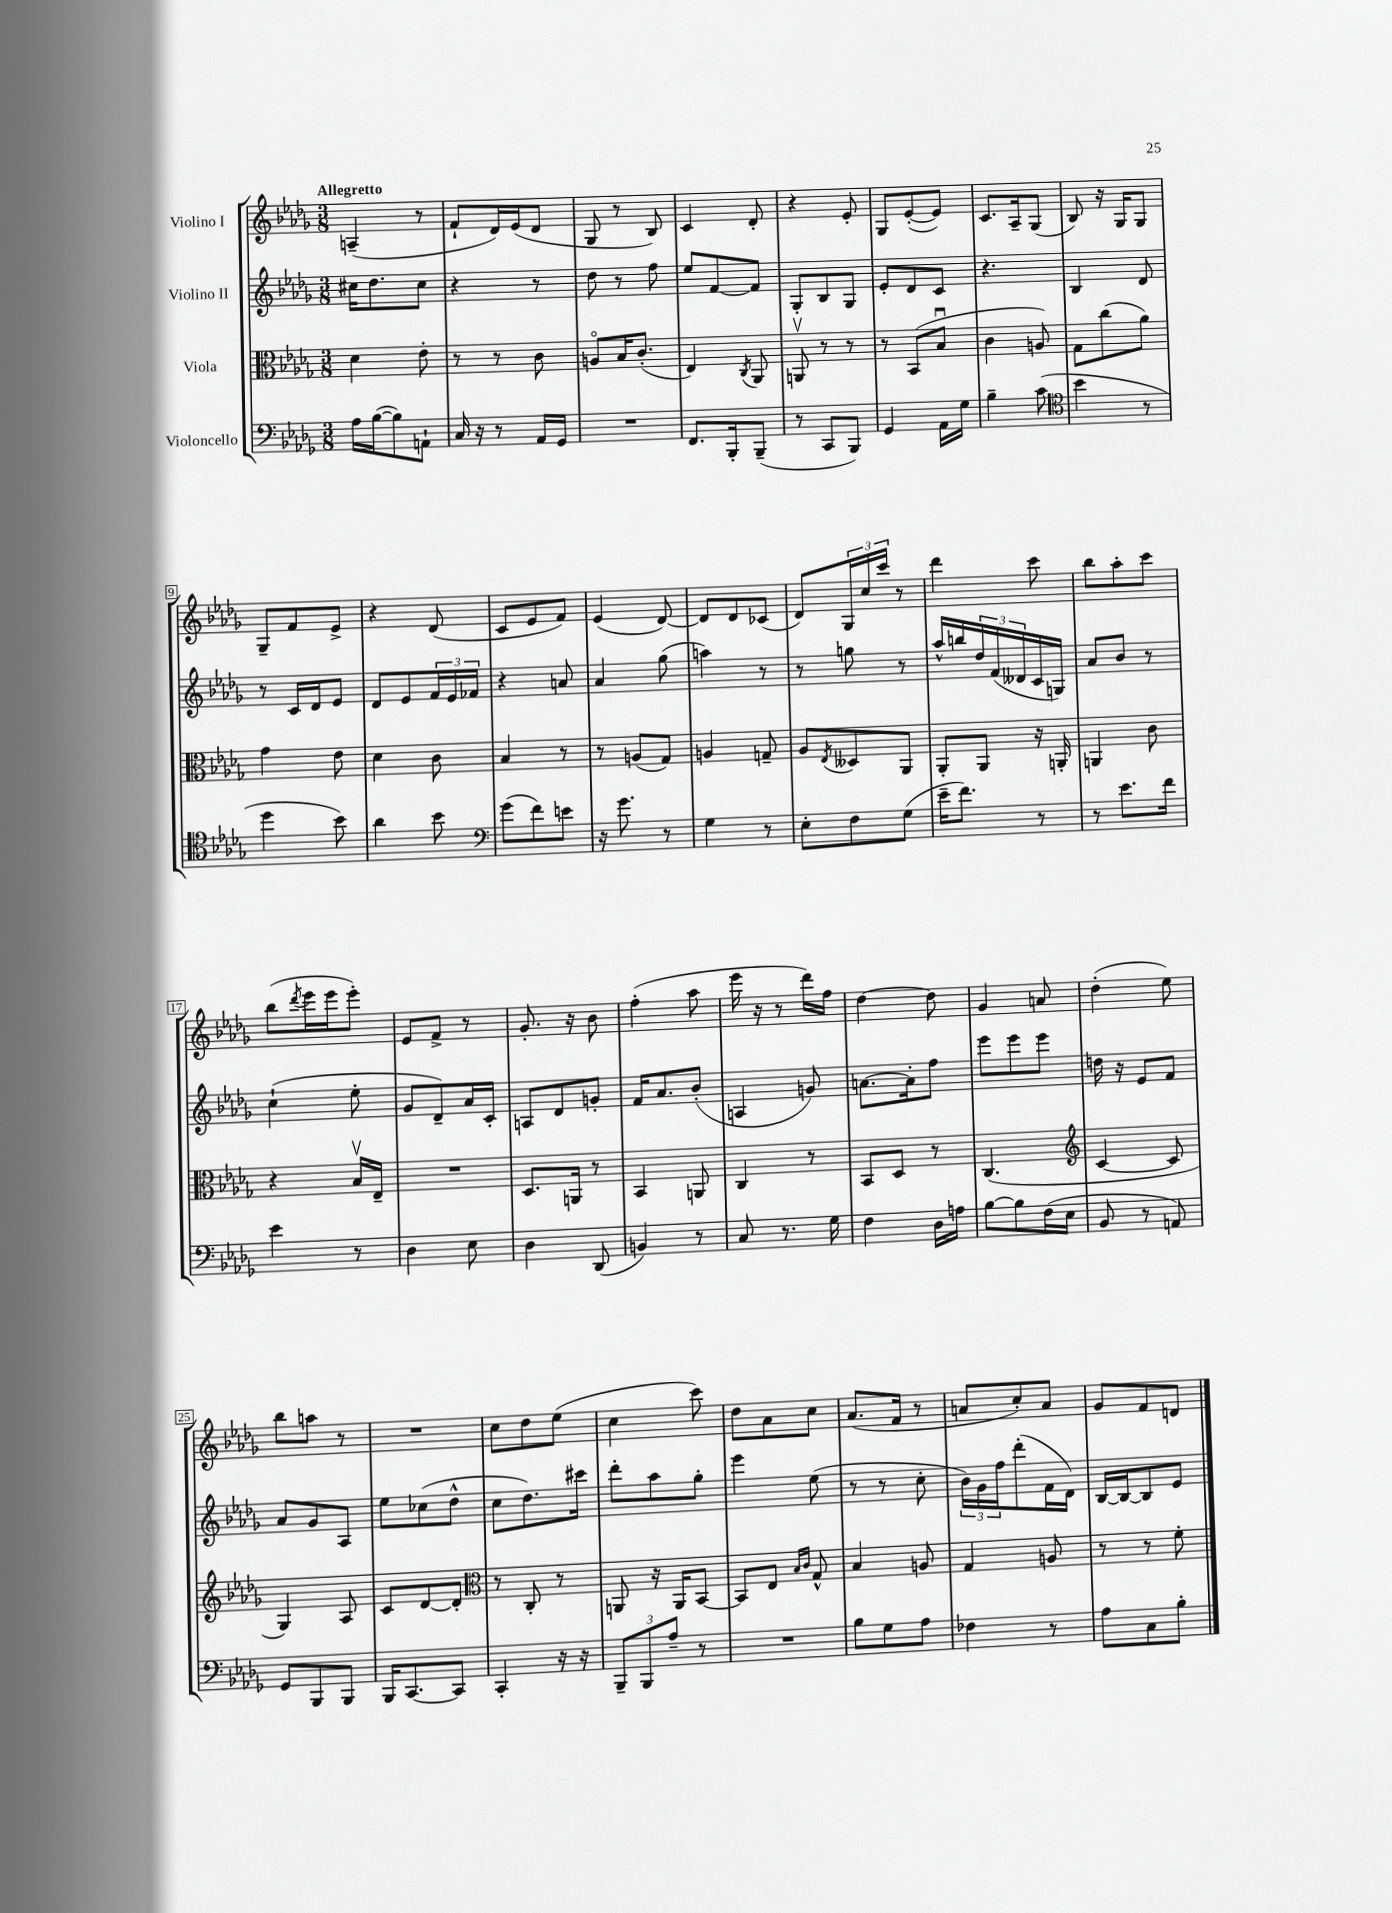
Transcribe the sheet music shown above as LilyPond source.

<<
\new StaffGroup <<
\new Staff = "s0" \with { instrumentName = "Violino I" } {
    \clef treble \key des \major \numericTimeSignature \time 3/8 \tempo "Allegretto"
    a4--( r8 |
    f'8-! des'16) ees'16( des'8 |
    ges8 r8 bes8) |
    c'4 des'8-. |
    r4 ees'8-. |
    ges8 ees'8~-.( ees'8) |
    c'8. aes16-- ges8( |
    bes8) r16 ges16 ges8 |
    ges8-- f'8 ees'8-> |
    r4 des'8( |
    c'8 ees'8 f'8) |
    ees'4( des'8~) |
    des'8 des'8 ces'8( |
    des'8) \tuplet 3/2 { ges16 c''16 c'''16 } r8 |
    des'''4 c'''8 |
    bes''8 aes''8-. c'''8 |
    bes''8( \acciaccatura { des'''8 } ees'''16 ees'''16 ees'''8-.) |
    ees'8 f'8-> r8 |
    ges'8.-. r16 bes'8 |
    f''4-.( aes''8 |
    ees'''16 r16 r8 des'''16) f''16 |
    des''4~ des''8 |
    ges'4 a'8 |
    des''4-.( ees''8) |
    bes''8 a''8 r8 |
    R4. |
    c''8 des''8 ees''8( |
    c''4 c'''8) |
    des''8 aes'8 c''8 |
    aes'8.( f'16 r8 |
    a'8 c''8-.) a'8 |
    ges'8 f'8 d'8 \bar "|." |
}
\new Staff = "s1" \with { instrumentName = "Violino II" } {
    \clef treble \key des \major \numericTimeSignature \time 3/8
    cis''16 des''8. cis''8 |
    r4 r8 |
    des''8 r8 f''8 |
    ees''8 f'8~ f'8 |
    ges8-. bes8 ges8 |
    ees'8-. des'8 c'8 |
    r4. |
    bes4 des'8 |
    r8 c'16 des'16 ees'8 |
    des'8 ees'8 \tuplet 3/2 { f'16 ees'16 fes'16 } |
    r4 a'8 |
    aes'4 ges''8( |
    a''4) r8 |
    r8 g''8 r8 |
    aes''16-^ b''16 \tuplet 3/2 { des''16 f'16( deses'16 } c'16 g16) |
    aes'8 bes'8 r8 |
    c''4-!( ees''8-. |
    ges'8 des'8--) aes'16 c'16-. |
    a8 des'8 g'8-. |
    f'16 aes'8. bes'8-.( |
    a4 g'8) |
    a'8.~ a'16-. f''8 |
    ees'''8 ees'''8 ees'''8 |
    d''16 r16 ees'8 f'8 |
    aes'8 ges'8 aes8 |
    ees''8 ces''8( des''8-^ |
    c''8 des''8.) cis'''16 |
    des'''8-. aes''8 ges''8-. |
    ees'''4 ees''8( |
    r8 r8 c''8-. |
    \tuplet 3/2 { bes'16) ges'16 f''16 } des'''8-.( f'16 des'16) |
    bes16~ bes16~ bes8 ees'8 \bar "|." |
}
\new Staff = "s2" \with { instrumentName = "Viola" } {
    \clef alto \key des \major \numericTimeSignature \time 3/8
    des'4 ees'8-. |
    r8 r8 c'8 |
    a8\flageolet bes16 c'8.-.( |
    ees4) \acciaccatura { c8 } aes,8 |
    a,8\upbow r8 r8 |
    r8 bes,8( bes8\downbow |
    c'4 a8) |
    ges8 c''8( aes'8) |
    ges'4 ees'8 |
    des'4 c'8 |
    bes4 r8 |
    r8 a8( ges8) |
    a4 g8-- |
    aes8 \acciaccatura { ees8 } deses8 aes,8 |
    aes,8-. aes,8 r16 a,16-. |
    a,4 c'8 |
    r4 bes16\upbow ees16-- |
    R4. |
    des8. a,16 r8 |
    bes,4 a,8 |
    c4 r8 |
    bes,8 des8 r8 |
    c4.( |
    \clef treble c'4~ c'8 |
    ges4) aes8 |
    c'8 des'8~ des'8-. |
    \clef alto r8 c8-. r8 |
    a,8 r16 a,16 bes,8~ |
    bes,8 ees8 \grace { bes16 c'16 } ges8-^ |
    bes4 a8 |
    ges4 a8 |
    r8 r8 f'8-. \bar "|." |
}
\new Staff = "s3" \with { instrumentName = "Violoncello" } {
    \clef bass \key des \major \numericTimeSignature \time 3/8
    aes16 bes16~( bes8) a,8-! |
    c16 r16 r8 aes,16 ges,16 |
    R4. |
    f,8. bes,,16-. bes,,8--( |
    r8 c,8 bes,,8) |
    ges,4 aes,16 ges16 |
    bes4-- c'8( |
    \clef tenor bes'4 r8 |
    des''4 bes'8) |
    aes'4 bes'8 |
    \clef bass ges'8( f'8) e'8 |
    r16 ges'8. r8 |
    ges4 r8 |
    ees8-. f8 ges8( |
    ees'16-- f'8.) r8 |
    r8 ees'8. f'16 |
    ees'4 r8 |
    des4 ees8 |
    des4 des,8( |
    b,4) r8 |
    c8 r8. ges16 |
    f4 des16 a16 |
    bes8~ bes8 f16( ees16 |
    bes,8 r8 a,8) |
    ges,8 bes,,8 bes,,8 |
    bes,,16 c,8.~ c,8 |
    c,4-. r16 r16 |
    \tuplet 3/2 { bes,,8-- bes,,8 aes8-- } r8 |
    R4. |
    bes8 ges8 aes8 |
    fes4 r8 |
    aes8 c8 bes8-. \bar "|." |
}
>>
>>
\layout { \context { \Score \override BarNumber.stencil = #(make-stencil-boxer 0.1 0.3 ly:text-interface::print) } }
